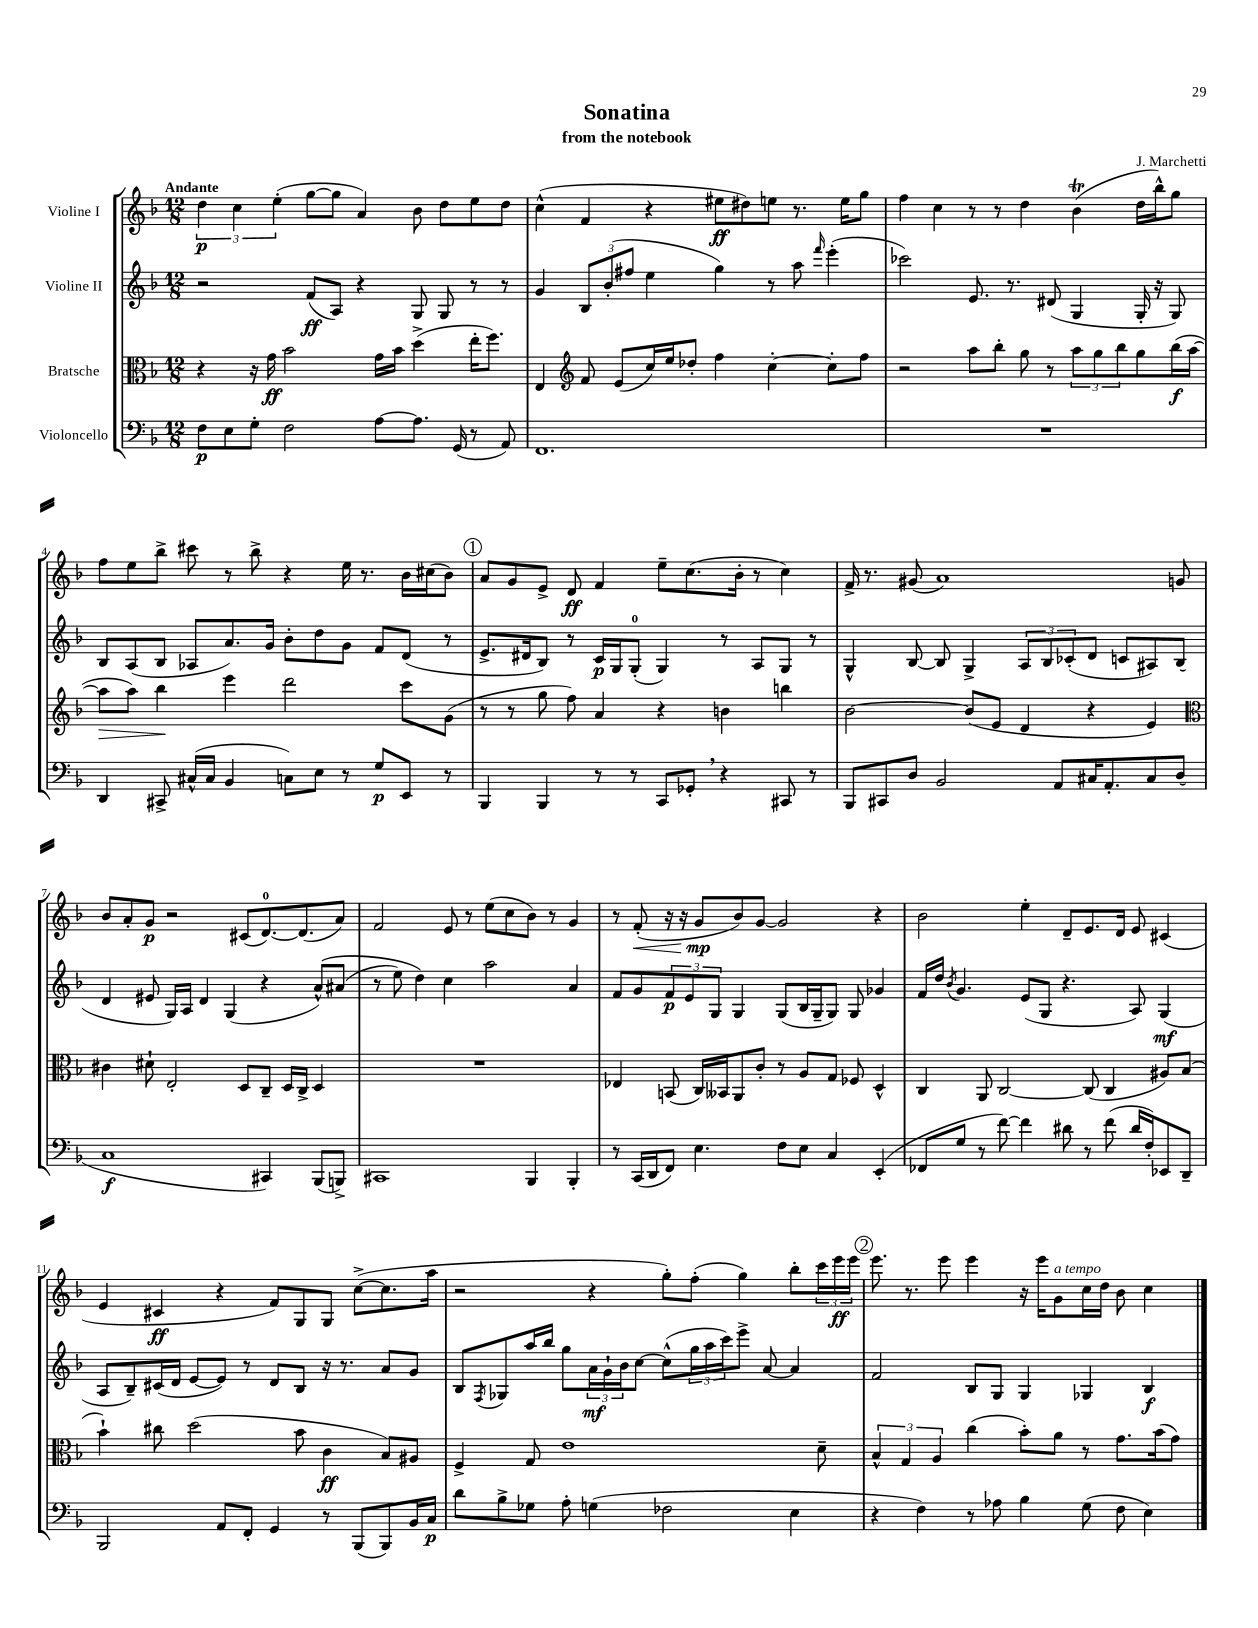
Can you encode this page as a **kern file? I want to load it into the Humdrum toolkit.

**kern	**dynam	**kern	**dynam	**kern	**dynam	**kern	**dynam
*part4	*part4	*part3	*part3	*part2	*part2	*part1	*part1
*staff4	*staff4	*staff3	*staff3	*staff2	*staff2	*staff1	*staff1
*I"Violoncello	*	*I"Bratsche	*	*I"Violine II	*	*I"Violine I	*
*clefF4	*	*clefC3	*	*clefG2	*	*clefG2	*
*k[b-]	*	*k[b-]	*	*k[b-]	*	*k[b-]	*
*M12/8	*	*M12/8	*	*M12/8	*	*M12/8	*
=1	=1	=1	=1	=1	=1	=1	=1
!	!	!	!	!	!	!LO:TX:a:B:t=Andante	!
8F\L	p	4r	.	2r	.	6dd\	p
8E\	.	.	.	.	.	.	.
.	.	.	.	.	.	6cc\	.
8G'\J	.	16r	.	.	.	.	.
.	.	16g\	ff	.	.	.	.
.	.	.	.	.	.	(6ee'\	.
2F\	.	2b-\	.	.	.	.	.
.	.	.	.	(8f/L	ff	[8gg\L	.
.	.	.	.	8A/J)	.	8gg\J]	.
.	.	.	.	4r	.	4a/)	.
[8A\L	.	16g\LL	.	.	.	.	.
.	.	16b-\JJ	.	.	.	.	.
8.A\J]	.	(4dd^\	.	8G/	.	8b-\	.
.	.	.	.	8G/	.	8dd\L	.
(16GG/	.	.	.	.	.	.	.
8r	.	16ee'\KL	.	8r	.	8ee\	.
.	.	8.ff\J)	.	.	.	.	.
8AA/)	.	.	.	8r	.	8dd\J	.
=2	=2	=2	=2	=2	=2	=2	=2
1.FF	.	4E/	.	4g/	.	(4cc^^\	.
*	*	*clefG2	*	*	*	*	*
.	.	8f/	.	12B-/L	.	4f/	.
.	.	.	.	(12b-'/	.	.	.
.	.	(8e/L	.	.	.	.	.
.	.	.	.	12ff#X/J	.	.	.
.	.	16cc/L)	.	4ee\	.	4r	.
.	.	16ee/J	.	.	.	.	.
.	.	8dd-X'/J	.	.	.	.	.
.	.	4ff\	.	4gg\)	.	8ee#X\L	ff
.	.	.	.	.	.	8dd#X\)	.
.	.	[4cc'\	.	8r	.	8een\J	.
.	.	.	.	8aa\	.	8.r	.
.	.	.	.	16qqfff/	.	.	.
.	.	8cc'\L]	.	(4eee'\	.	.	.
.	.	.	.	.	.	16ee\KL	.
.	.	8ff\J	.	.	.	8gg\J	.
=3	=3	=3	=3	=3	=3	=3	=3
1.r	.	2r	.	2ccc-X\)	.	4ff\	.
.	.	.	.	.	.	4cc\	.
.	.	8aa\L	.	8.e/	.	8r	.
.	.	8bb-'\J	.	.	.	8r	.
.	.	.	.	8.r	.	.	.
.	.	8gg\	.	.	.	4dd\	.
.	.	8r	.	(8d#X/	.	.	.
.	.	12aa\L	.	4G/	.	(4b-T\	.
.	.	12gg\	.	.	.	.	.
.	.	12bb-\	.	.	.	.	.
.	.	8gg\	.	16G'/	.	16dd\LL	.
.	.	.	.	16r	.	16bb-^^\J)	.
.	.	(16bb-\L	f	8G/)	.	8gg\J	.
.	.	[16aa\JJ	.	.	.	.	.
!!LO:LB:g=z
=4	=4	=4	=4	=4	=4	=4	=4
!	!	!	!LO:HP:b	!	!	!	!
4DD/	.	8aa\L]	>	8B-/L	.	8ff\L	.
.	.	8aa\J)	.	(8A/	.	8ee\	.
8CC#X^/	.	4bb-\	.	8B-/J	.	8bb-^\J	.
(16C#X^^/LL	.	.	.	8A-X/L	.	8ccc#X\	.
16C#/JJ	.	.	.	.	.	.	.
4BB-/	.	4eee\	]	8.a/)	.	8r	.
.	.	.	.	.	.	8bb-^\	.
.	.	.	.	16g/Jk	.	.	.
8Cn\L)	.	2ddd\	.	8b-'\L	.	4r	.
8E\J	.	.	.	8dd\	.	.	.
8r	.	.	.	8g\J	.	16ee\	.
.	.	.	.	.	.	8.r	.
8G/L	p	.	.	8f/L	.	.	.
8EE/J	.	8ccc\L	.	(8d/J	.	16b-\LL	.
.	.	.	.	.	.	(16cc#X\J	.
8r	.	(8g\J	.	8r	.	8b-\J)	.
!!LO:REH:place=s1:t=1
=5	=5	=5	=5	=5	=5	=5	=5
4BBB-/	.	8r	.	8.e^/L	.	8a/L	.
.	.	8r	.	.	.	8g/	.
.	.	.	.	16d#X/k	.	.	.
4BBB-/	.	8gg\	.	8B-/J)	.	8e^/J	.
.	.	8ff\)	.	8r	.	8d/	ff
8r	.	4a/	.	16c/LL	p	4f/	.
.	.	.	.	16G/J	.	.	.
8r	.	.	.	(8G'/J	.	.	.
8CC/L	.	4r	.	4G/)	.	8ee~\L	.
8GG-X',/J	.	.	.	.	.	(8.cc\	.
4r	.	4bn\	.	8r	.	.	.
.	.	.	.	.	.	16b-'\Jk	.
.	.	.	.	8A/L	.	8r	.
8CC#X/	.	4bbn\	.	8G/J	.	4cc\)	.
8r	.	.	.	8r	.	.	.
=6	=6	=6	=6	=6	=6	=6	=6
8BBB-/L	.	[2b-\	.	4G^^/	.	16f^/	.
.	.	.	.	.	.	8.r	.
8CC#X/	.	.	.	.	.	.	.
8D/J	.	.	.	[8B-/	.	(8g#X/	.
2BB-/	.	.	.	8B-/]	.	1a)	.
.	.	(8b-/L]	.	4G^/	.	.	.
.	.	8e/J	.	.	.	.	.
.	.	4d/	.	12A/L	.	.	.
.	.	.	.	12B-/	.	.	.
8AA/L	.	.	.	.	.	.	.
.	.	.	.	(12c-X'/	.	.	.
16C#X/K	.	4r	.	8d/J	.	.	.
8.AA'/	.	.	.	.	.	.	.
.	.	.	.	8cn/L	.	.	.
8C#/	.	4e/)	.	8A#X/)	.	.	.
(8D/J	.	.	.	(8B-/J	.	8gn/	.
!!LO:LB:g=z
=7	=7	=7	=7	=7	=7	=7	=7
*	*	*clefC3	*	*	*	*	*
1C	f	4c#X\	.	4d/	.	8b-/L	.
.	.	.	.	.	.	8a'/	.
.	.	8d#X`\	.	8e#X/	.	8g/J	p
.	.	2E'/	.	16G/LL)	.	2r	.
.	.	.	.	16A/JJ	.	.	.
.	.	.	.	4d/	.	.	.
.	.	.	.	(4G/	.	.	.
.	.	8D/L	.	.	.	(8c#X/L	.
4CC#X/)	.	8C~/J	.	4r	.	[8.d/)	.
.	.	16D/LL	.	.	.	.	.
.	.	16C^/JJ	.	.	.	(8.d/]	.
(8BBB-/L	.	4D/	.	(8a^^/L)	.	.	.
8BBBn^/J)	.	.	.	(8a#X/J	.	8a/J)	.
=8	=8	=8	=8	=8	=8	=8	=8
1CC#X	.	1.r	.	8r	.	2f/	.
.	.	.	.	8ee\)	.	.	.
.	.	.	.	4dd\)	.	.	.
.	.	.	.	4cc\	.	8e/	.
.	.	.	.	.	.	8r	.
.	.	.	.	2aa\	.	(8ee\L	.
.	.	.	.	.	.	8cc\	.
4BBB-/	.	.	.	.	.	8b-\J)	.
.	.	.	.	.	.	8r	.
4BBB-'/	.	.	.	4a/	.	4g/	.
=9	=9	=9	=9	=9	=9	=9	=9
8r	.	4E-X/	.	8f/L	.	8r	.
!	!	!	!	!	!	!	!LO:HP:b
(16CC/LL	.	.	.	8g/	.	(8f'/	<
16DD/J	.	.	.	.	.	.	.
8FF/J)	.	(8BBn/	.	12f/	p	16r	.
.	.	.	.	.	.	16r	.
.	.	.	.	12e/	.	.	.
4.E\	.	16C/LL)	.	.	.	8g/L	mp
.	.	.	.	12G/J	.	.	.
.	.	16BB--X/J	.	.	.	.	.
.	.	8AA/	.	4G/	.	8b-/)	[
.	.	8c'/J	.	.	.	[8g/J	.
8F\L	.	8r	.	(8G/L	.	2g/]	.
8E\J	.	8A/L	.	16B-/L	.	.	.
.	.	.	.	16G~/J	.	.	.
4C/	.	8G/J	.	8G/J)	.	.	.
.	.	8F-X/	.	8G/	.	.	.
(4EE'/	.	4D^^/	.	4g-X/	.	4r	.
=10	=10	=10	=10	=10	=10	=10	=10
8FF-X/L	.	4C/	.	16f/LL	.	2b-\	.
.	.	.	.	16dd/JJ	.	.	.
.	.	.	.	8qb-/	.	.	.
8G/J	.	.	.	4.g/	.	.	.
8r	.	8AA/	.	.	.	.	.
[8f\)	.	[2C/	.	.	.	.	.
4f\]	.	.	.	(8e/L	.	4ee'\	.
.	.	.	.	8G/J	.	.	.
8d#X\	.	.	.	4.r	.	8d~/L	.
8r	.	(8C/]	.	.	.	8.e/	.
(8f\	.	4C/	.	.	.	.	.
.	.	.	.	.	.	16d/Jk	.
16d#/LL	.	.	.	8A/)	.	8e/	.
16F'/J)	.	.	.	.	.	.	.
8EE-X/	.	8A#X/L)	.	(4G/	mf	(4c#X/	.
8DD~/J	.	(8B-/J	.	.	.	.	.
!!LO:LB:g=z
=11	=11	=11	=11	=11	=11	=11	=11
2BBB-/	.	4b-`\)	.	8A/L	.	4e/	.
.	.	.	.	8B-~/)	.	.	.
.	.	8cc#X\	.	(16c#X/L	.	4c#X/	ff
.	.	.	.	16d/JJ	.	.	.
.	.	(2dd\	.	[8e/L	.	.	.
8AA/L	.	.	.	8e/J])	.	4r	.
8FF'/J	.	.	.	8r	.	.	.
4GG/	.	.	.	8d/L	.	8f/L)	.
.	.	8b-\	.	8B-/J	.	8G/	.
8r	.	4c\	ff	16r	.	8G/J	.
.	.	.	.	8.r	.	.	.
(8BBB-/L	.	.	.	.	.	([8cc^\L	.
8BBB-/)	.	8B-/L)	.	8a/L	.	8.cc\]	.
16BB-/L	.	8A#X/J	.	8g/J	.	.	.
16C/JJ	p	.	.	.	.	16aa\Jk	.
=12	=12	=12	=12	=12	=12	=12	=12
8d\L	.	4F^/	.	8B-/L	.	2r	.
.	.	.	.	8qF/	.	.	.
8B-^\	.	.	.	8G-X/	.	.	.
8G-X\J	.	8G/	.	16aa/L	.	.	.
.	.	.	.	16bb-/JJ	.	.	.
8A'\	.	1e	.	8gg\L	.	.	.
(4Gn\	.	.	.	24a\L	mf	4r	.
.	.	.	.	24g`\	.	.	.
.	.	.	.	24b-\J	.	.	.
.	.	.	.	[8cc\J	.	.	.
2F-X\	.	.	.	(8cc^^\L]	.	8gg'\L)	.
.	.	.	.	24gg\L	.	(8ff'\J	.
.	.	.	.	24aa\	.	.	.
.	.	.	.	24ccc\J)	.	.	.
.	.	.	.	8eee^\J	.	4gg\)	.
.	.	.	.	[8a/	.	.	.
4E\	.	.	.	4a/]	.	8bb-'\L	.
.	.	8d~\	.	.	.	24ccc\L	.
.	.	.	.	.	.	24eee\	ff
.	.	.	.	.	.	24eee\JJ	.
!!LO:REH:place=s1:t=2
=13	=13	=13	=13	=13	=13	=13	=13
4r	.	6B-^^/	.	2f/	.	8.eee\	.
.	.	6G/	.	.	.	.	.
.	.	.	.	.	.	8.r	.
4F\)	.	.	.	.	.	.	.
.	.	6A/	.	.	.	.	.
.	.	.	.	.	.	8eee\	.
8r	.	(4cc\	.	8B-/L	.	4eee\	.
8A-X\	.	.	.	8G/J	.	.	.
4B-\	.	8b-'\L)	.	4G/	.	16r	.
.	.	.	.	.	.	16eee\KL	.
!	!	!	!	!	!	!LO:TX:a:i:t=a tempo	!
.	.	8a\J	.	.	.	8g\	.
(8G\	.	8r	.	4G-X/	.	16cc\L	.
.	.	.	.	.	.	16dd\JJ	.
8F\	.	8.g\L	.	.	.	8b-\	.
4E\)	.	.	.	4B-/	f	4cc\	.
.	.	(16b-\k	.	.	.	.	.
.	.	8g\J)	.	.	.	.	.
==	==	==	==	==	==	==	==
*-	*-	*-	*-	*-	*-	*-	*-
